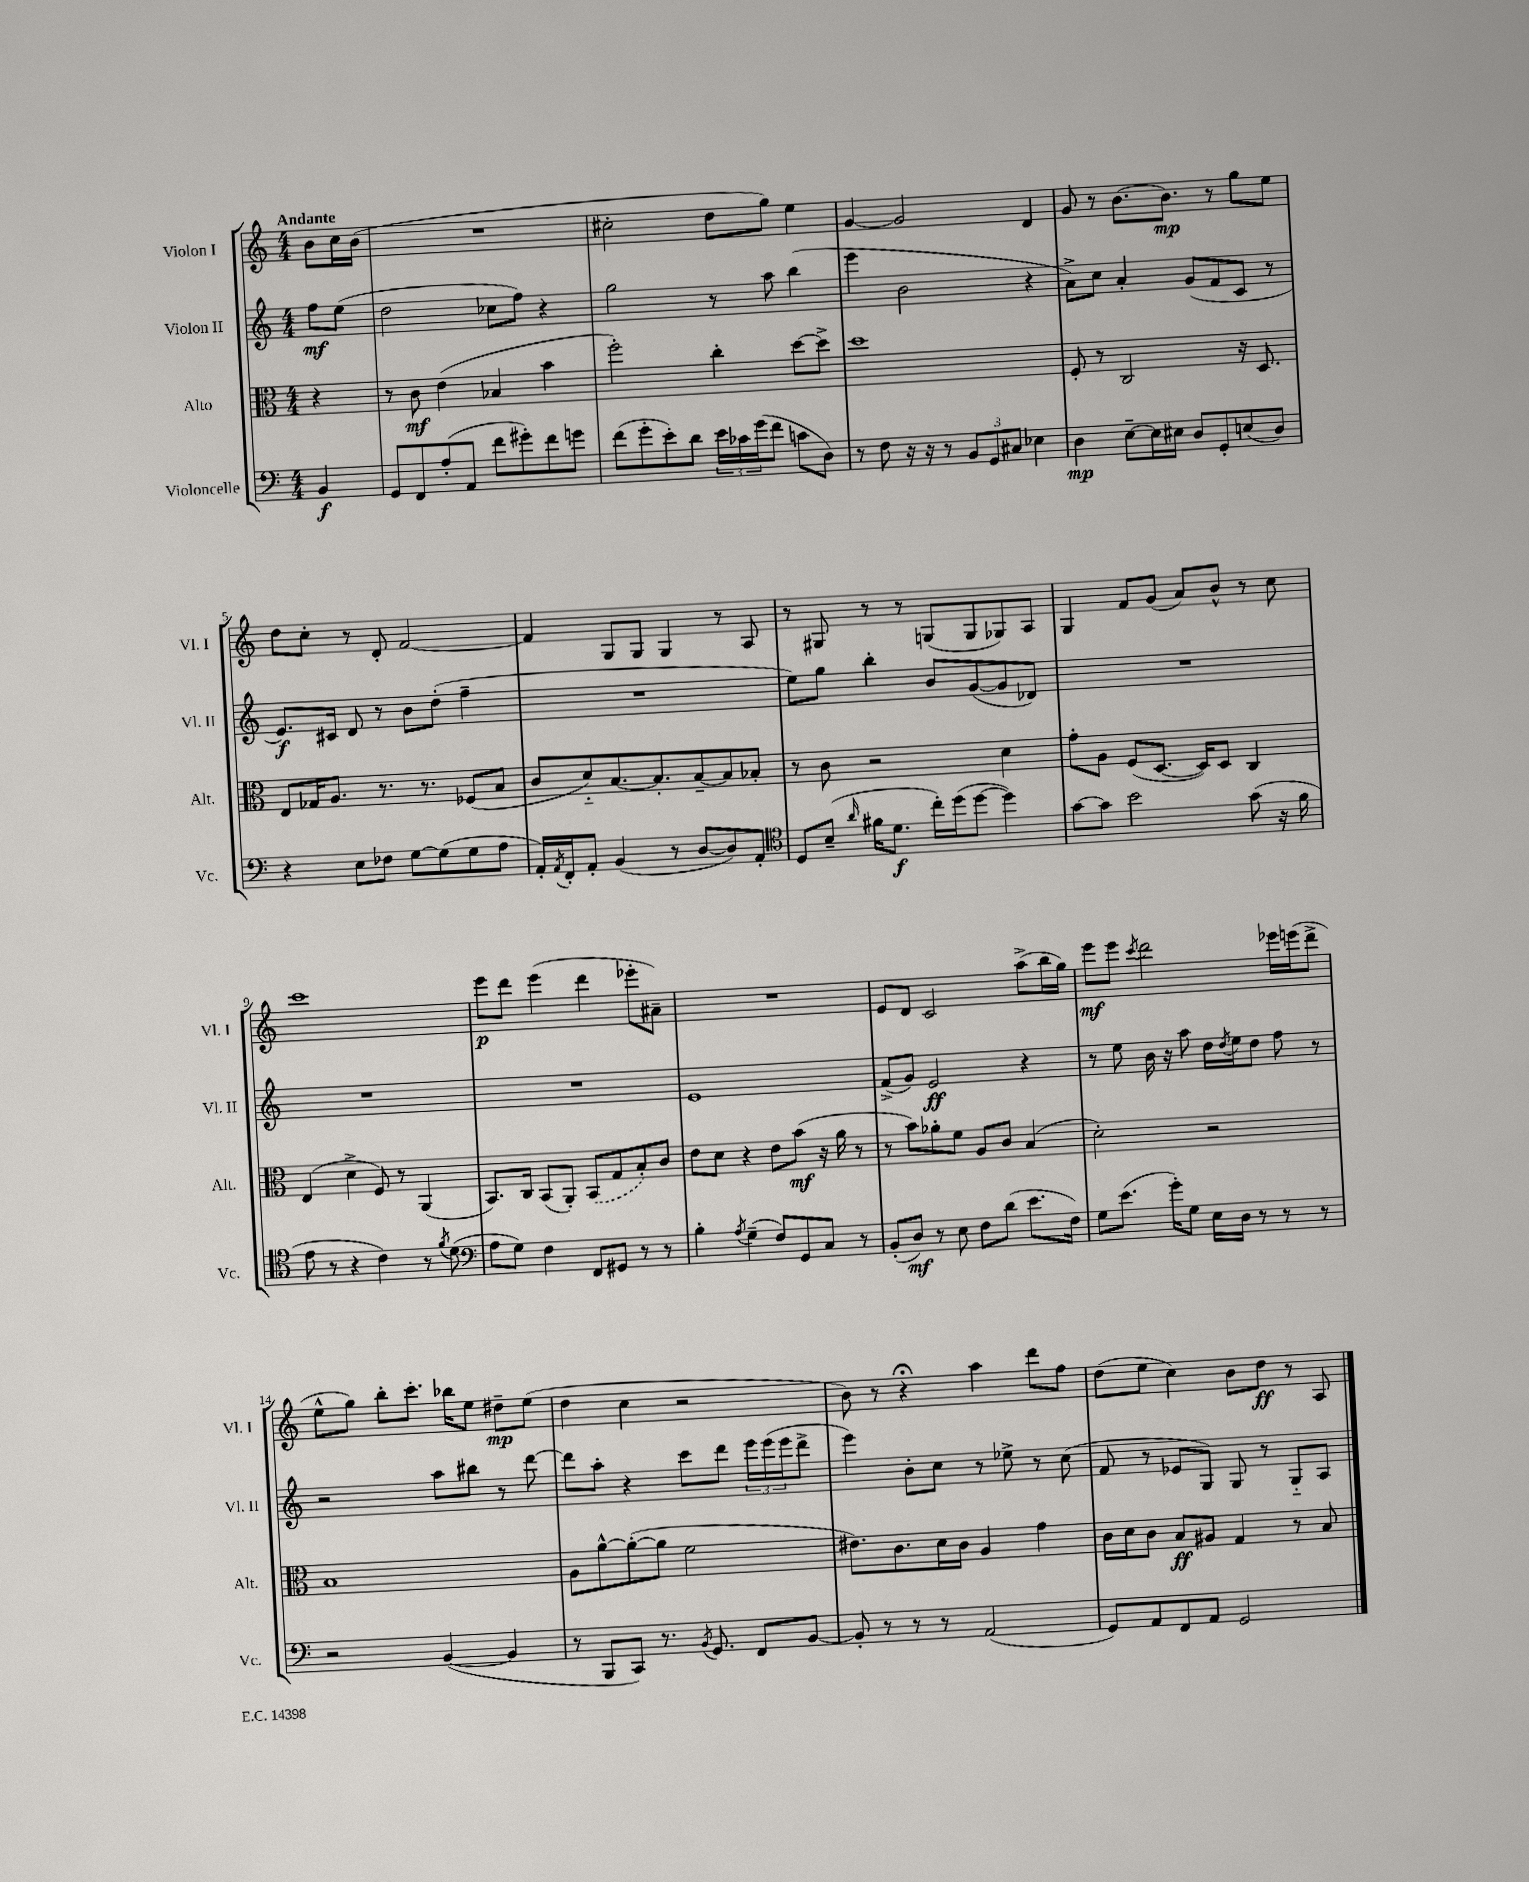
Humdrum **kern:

**kern	**kern	**kern	**kern
*staff4	*staff3	*staff2	*staff1
*clefF4	*clefC3	*clefG2	*clefG2
*k[]	*k[]	*k[]	*k[]
*M4/4	*M4/4	*M4/4	*M4/4
4BB	4r	8ff	8b
.	.	(8ee	16cc
.	.	.	(16b
=	=	=	=
8GG	8r	2dd	1r
8FF	8c	.	.
(8A'	(4e	.	.
8AA	.	.	.
8f	4B-	8cc-	.
8g#')	.	8ff)	.
8f	4b	4r	.
8g	.	.	.
=	=	=	=
(8f	2ff')	2gg	2cc#'
8g'	.	.	.
8e')	.	.	.
8d	.	.	.
24e	4cc'	8r	8dd
24c-	.	.	.
(24g	.	.	.
8f	.	8aa	8gg)
8c	[8dd	(4bb	4ee
8D)	8dd^]	.	.
=	=	=	=
8r	1dd	4eee	[4g
8F	.	.	.
16r	.	2b	2g]
16r	.	.	.
8r	.	.	.
12BB	.	.	.
12GG	.	.	.
12C#	.	.	.
4E-	.	4r	4d
=	=	=	=
4D	8F'	8a^)	8g
.	8r	8cc	8r
[8E~	2C	4a'	[8.b
16E]	.	.	.
16E#	.	.	8.b]
8D	.	(8g	.
8GG'	.	8f	8r
(8E	16r	8c	8gg
.	8.D	.	.
8D)	.	8r	8ee
=	=	=	=
4r	8E	8.e)	8dd
.	16G-	.	8cc'
.	8.A	16c#	.
8E	.	8d	8r
8F-	8.r	8r	8d'
[8G	.	8b	[2f
.	8.r	.	.
(8G]	.	(8dd'	.
8G	(8F-	4ff~	.
8A	8B	.	.
=	=	=	=
16AA')	8c	1r	4f]
8qAA	.	.	.
16FF'	.	.	.
8AA'	8d'~)	.	.
(4BB	[8.B	.	8G
.	.	.	8G
.	8.B']	.	.
8r	.	.	4G
[8D	[8B~	.	.
8D])	8B]	.	8r
8AA'	8B-'	.	8A
=	=	=	=
*clefC4	*	*	*
8D	8r	8ee)	8r
(8B~	8c	8gg	8G#
16qqa	.	.	.
16f#	2r	4bb'	8r
8.d	.	.	.
.	.	.	8r
16cc')	.	8b	(8G
(16dd	.	.	.
[8dd	.	([8g	8G
4dd])	4d	8g]	8G-)
.	.	8d-)	8A
=	=	=	=
[8g	8g'	1r	4G
8g]	8A	.	.
2b	(8F	.	8f
.	[8.D	.	(8g
.	.	.	8a)
.	16D])	.	.
.	8D	.	8b^^
(8g	4C	.	8r
16r	.	.	8cc
16f	.	.	.
=	=	=	=
8e	(4E	1r	1ccc
8r	.	.	.
4r	4d^	.	.
4c)	8F)	.	.
.	8r	.	.
8r	(4AA	.	.
8qf	.	.	.
(8d	.	.	.
=	=	=	=
*clefF4	*	*	*
8A	8.BB)	1r	8eee
8G)	.	.	8ddd
.	16C	.	.
4F	(8BB	.	(4eee
.	8AA')	.	.
8FF	(8BB	.	4ddd
8GG#	8G	.	.
8r	8B')	.	8eee-'
8r	8c	.	8a#~)
=	=	=	=
4B'	8e	1e	1r
.	8d	.	.
8qA	.	.	.
(4G~	4r	.	.
8F)	8e	.	.
8GG	(8b	.	.
8C	16r	.	.
.	16a	.	.
8r	8r	.	.
=	=	=	=
(8BB'	8r	(8f^	8e
8D)	8b)	8g)	8d
8r	8a-'	2e	2c
8E	8f	.	.
8F	8A	.	.
(8d	8c	.	.
8.e	(4B	4r	(8aa^
.	.	.	16bb
16F)	.	.	16gg)
=	=	=	=
8G	2d')	8r	8eee
(8.e	.	8ee	8eee
.	.	.	8qccc
.	.	16b	2ddd
16g')	.	16r	.
8G	.	8aa	.
16E	2r	16dd	.
.	.	8qdd	.
16D	.	16ee	.
8r	.	8dd	.
8r	.	8ff	16eee-
.	.	.	(16eee
8r	.	8r	8ddd^
=	=	=	=
2r	1B	2r	8ee^^
.	.	.	8gg)
.	.	.	8bb'
.	.	.	8.ccc'
([4BB	.	8aa	.
.	.	.	16bb-
.	.	8bb#	8ee
4BB]	.	8r	8dd#~
.	.	[8ddd	(8ee
=	=	=	=
8r	8A	8ddd]	4dd
8BBB	[8a^^	8aa'	.
8CC)	(8a'_	4r	4cc
8.r	8a]	.	.
.	2f	8ccc	2r
8qBB	.	.	.
8.GG	.	.	.
.	.	8ddd	.
8FF	.	24eee	.
.	.	(24eee	.
.	.	24eee	.
[8BB	.	8ddd^	.
=	=	=	=
8BB']	8.e#)	4eee)	8b)
8r	.	.	8r
.	8.c	.	.
8r	.	8b'	4r;
8r	16d	8cc	.
.	16c	.	.
(2AA	4A	8r	4aa
.	.	8ee-^	.
.	4g	8r	8ddd
.	.	(8cc	8ff
=	=	=	=
8GG)	16c	8f	(8dd
.	16d	.	.
8AA	8c	8r	8ee
8FF	8B	8e-	4cc)
8AA	8A#	8G)	.
2GG	4G	8G	8b
.	.	8r	8dd
.	8r	8G'~	8r
.	8B	8A	8A
==	==	==	==
*-	*-	*-	*-
